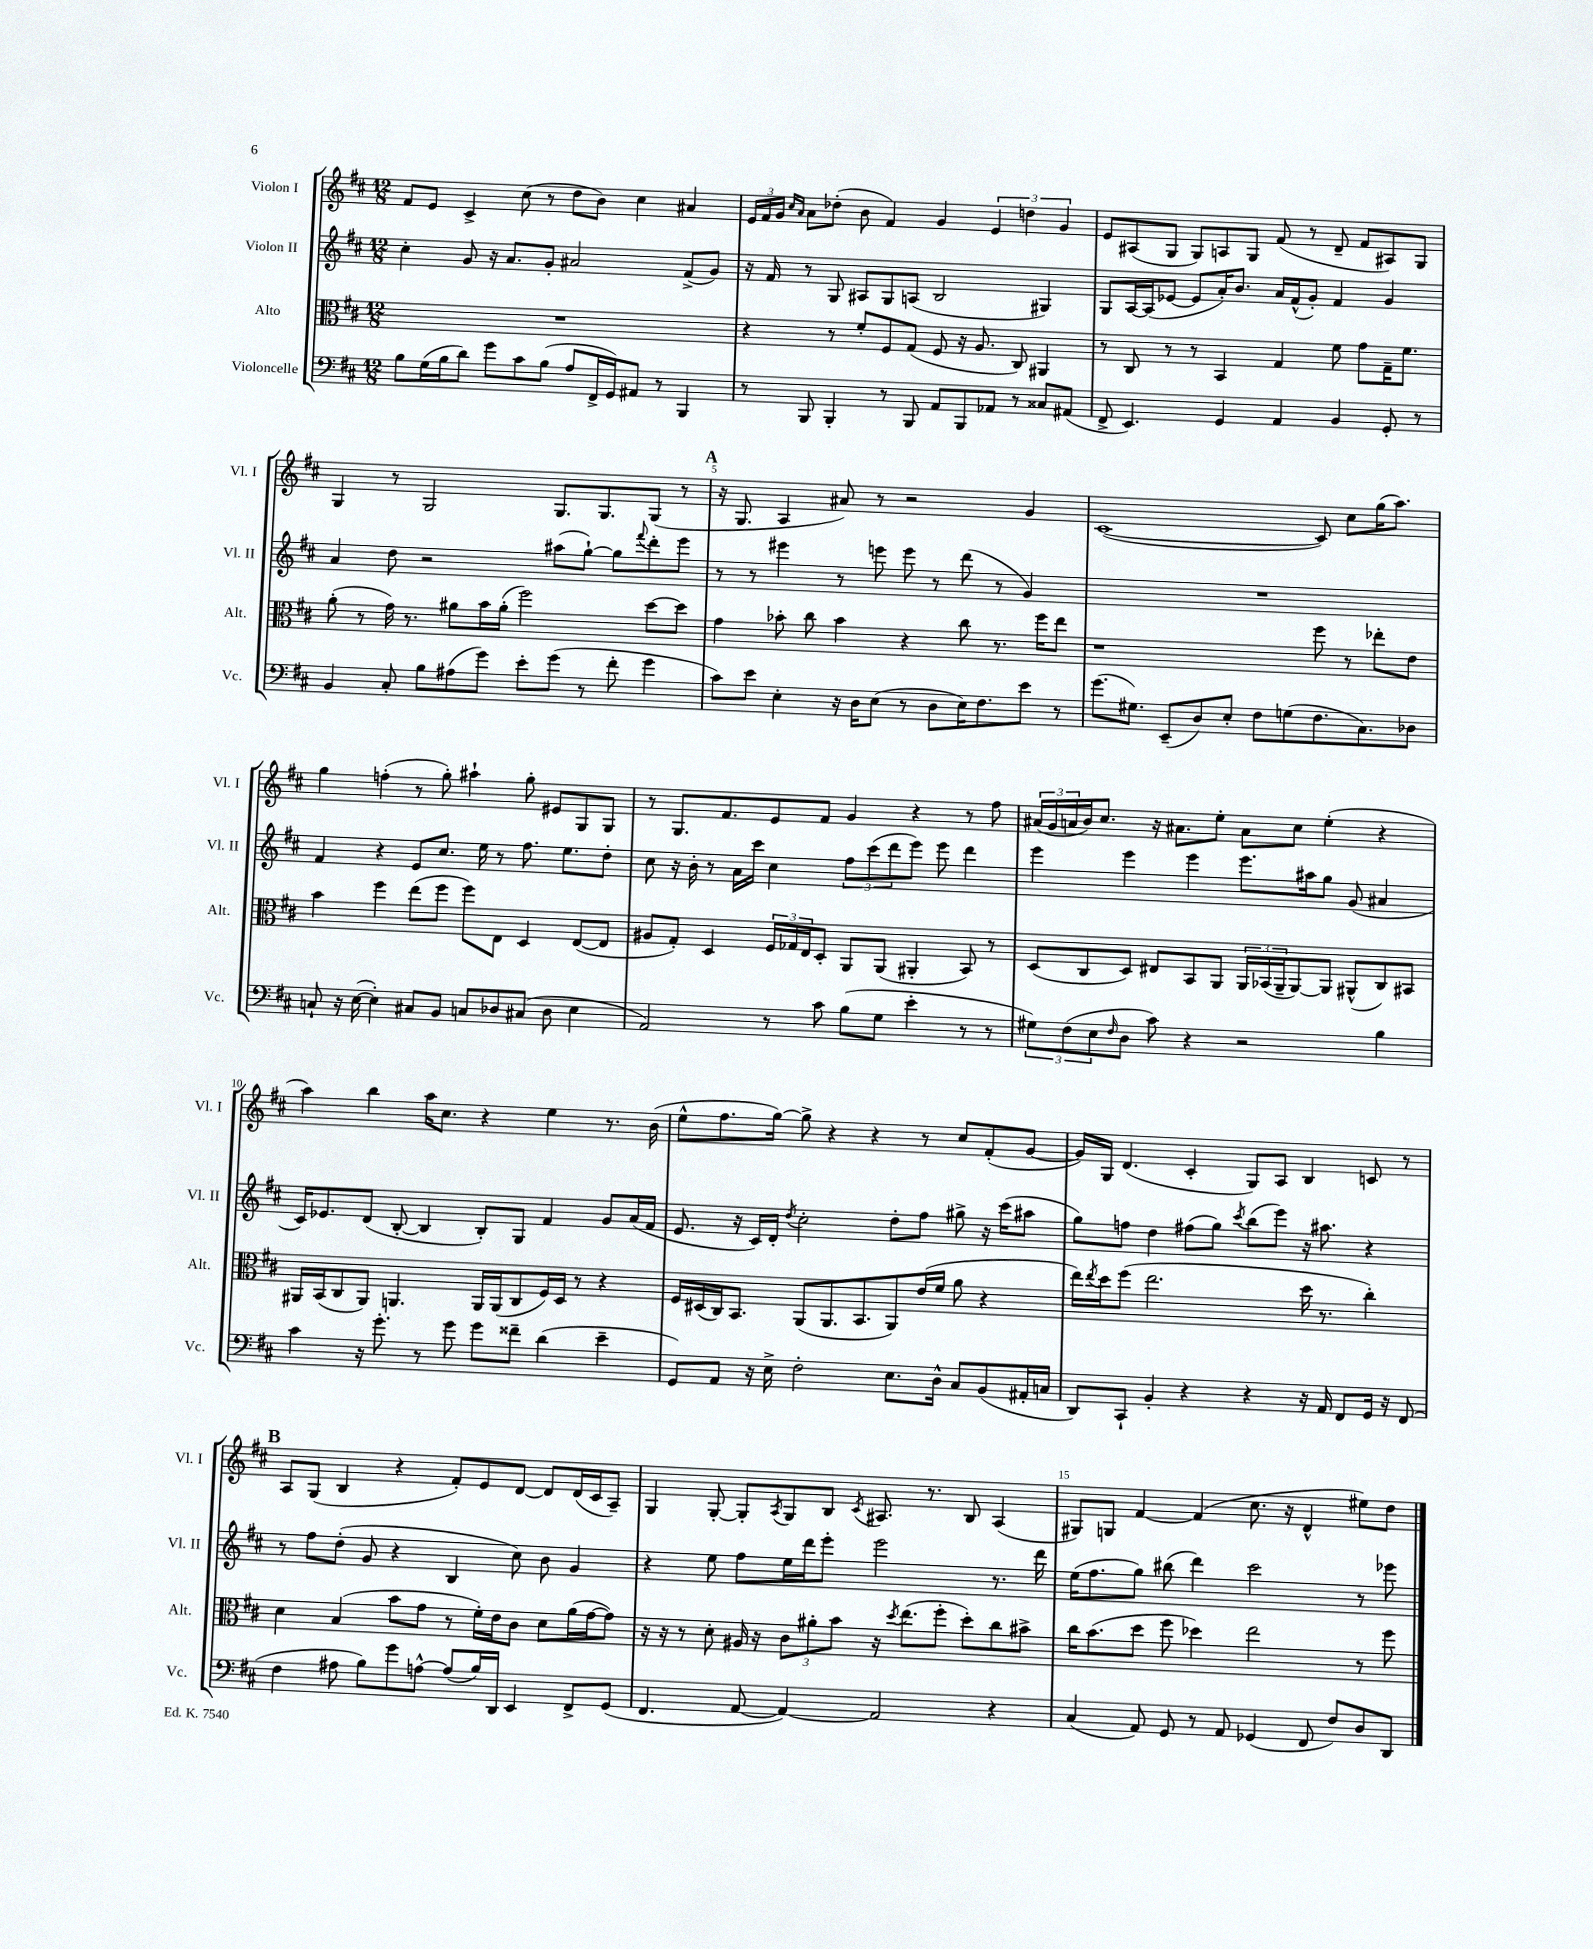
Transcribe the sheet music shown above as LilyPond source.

<<
\new StaffGroup <<
\new Staff = "s0" \with { instrumentName = "Violon I" shortInstrumentName = "Vl. I" } {
    \clef treble \key d \major \numericTimeSignature \time 12/8
    fis'8 e'8 cis'4-> cis''8( r8 d''8 b'8) cis''4 ais'4 |
    \tuplet 3/2 { e'16 fis'16 g'16 } \grace { cis''16 a'16 } a'8 des''8-.( b'8 fis'4) g'4 \tuplet 3/2 { e'4 d''4 g'4 } |
    e'8 ais8( g8 g8) a8 g8 fis'8( r8 d'8-- fis'8 ais8) g8 |
    g4 r8 g2 g8. g8. g8( r8 |
    \mark \markup { \bold "A" } r16 g8. a4 ais'8) r8 r2 g'4 |
    cis'1~( cis'8) cis''8 g''16( a''8.) |
    g''4 f''4-.( r8 g''8-.) ais''4-! g''8-. eis'8 g8 g8 |
    r8 g8. fis'8. e'8 fis'8 g'4 r4 r8 fis''8 |
    \tuplet 3/2 { ais'16( g'16 a'16 } b'16) cis''8. r16 ais'8. e''8-. ais'8 cis''8 e''4-.( r4 |
    a''4) b''4 a''16 cis''8. r4 e''4 r8. b'16( |
    e''8-^ fis''8. g''16~) g''8-> r4 r4 r8 cis''8 fis'8-.( g'8~ |
    g'16) g16 d'4.( cis'4-. g8) a8 b4 c'8 r8 |
    \mark \markup { \bold "B" } a8 g8( b4 r4 fis'8-.) e'8 d'8~ d'8 d'16( cis'16 a8--) |
    g4 g8~-. g8-. \acciaccatura { a8 } g8 b8 \acciaccatura { cis'8 } ais8. r8. b8 ais4( |
    gis8) g8 fis'4~ fis'4( cis''8. r16 d'4-^ eis''8) d''8 \bar "|." |
}
\new Staff = "s1" \with { instrumentName = "Violon II" shortInstrumentName = "Vl. II" } {
    \clef treble \key d \major \numericTimeSignature \time 12/8
    cis''4-. g'8 r16 a'8. g'8-. ais'2 fis'8->( g'8) |
    r16 fis'16 r8 g8 ais8 g8 a8( b2 gis4) |
    g8 a16~ a16( ees'8~ ees'8 a'16-.) b'8. a'16 fis'16-^( g'8-.) fis'4 g'4 |
    a'4 d''8 r2 ais''8( g''8~-!) g''8 \appoggiatura { fis'''8 } d'''8-. e'''8 |
    \mark \markup { \bold "A" } r8 r8 eis'''4 r8 e'''8 e'''8 r8 d'''8( r8 g'4) |
    R1. |
    fis'4 r4 e'8 cis''8. e''16 r8 fis''8. e''8. d''8-. |
    cis''8 r16 b'16-. r8 a'16 cis'''16 cis''4 \tuplet 3/2 { fis''8 cis'''8( d'''8 } e'''8) e'''8 d'''4 |
    e'''4 e'''4 e'''4 e'''8. ais''16 g''8 g'8( ais'4 |
    cis'16) ees'8. d'8( b8~-. b4 b8-.) g8 fis'4 g'8 a'16( fis'16 |
    e'8. r16 cis'16) d'16-. \acciaccatura { d''8 } cis''2-. d''8-. fis''8 gis''8-> r16 cis'''16( ais''8 |
    g''8) f''8 d''4 fis''8( g''8) \acciaccatura { cis'''8 } b''8( e'''8) r16 ais''8. r4 |
    \mark \markup { \bold "B" } r8 fis''8 d''8-.( g'8 r4 b4 cis''8) b'8 g'4 |
    r4 e''8 fis''8 e''16 d'''16 e'''8-. e'''2 r8. d'''16 |
    e''16( fis''8. g''8) bis''8( d'''4) cis'''2 r8 ees'''8 \bar "|." |
}
\new Staff = "s2" \with { instrumentName = "Alto" shortInstrumentName = "Alt." } {
    \clef alto \key d \major \numericTimeSignature \time 12/8
    R1. |
    r4 r8 fis'8-. fis8 g8( fis8 r16 a8. cis8) ais,4 |
    r8 cis8 r8 r8 b,4 g4 fis'8 g'8 g16-- fis'8. |
    a'8-.( r8 g'16) r8. ais'8 b'16 ais'16-.( fis''2) d''8~ d''8 |
    \mark \markup { \bold "A" } g'4 bes'8-. cis''8 bes'4 r4 cis''8 r8. fis''16 e''8 |
    r1 fis''8 r8 ees''8-. e'8 |
    b'4 fis''4 e''8( fis''8 fis''8) e8 d4 e8~( e8 |
    ais8 g8-.) d4 \tuplet 3/2 { fis16 ges16 e16 } d8-. a,8 a,8( ais,4-. b,8) r8 |
    d8( cis8 d8) eis8 b,8 a,8 \tuplet 3/2 { a,16 bes,16( a,16-- } a,8~) a,8 ais,8-^( cis8) bis,8 |
    ais,16 b,16( cis8 ais,8) a,4. a,16 a,16( cis8 fis16) d16 r8 r4 |
    fis16 dis16( cis16) b,8. a,8( a,8. b,8. a,8) e'16( fis'16 a'8 r4 |
    e''16) \acciaccatura { e''8 } d''16 fis''8( e''2. d''16 r8. cis''4-.) |
    \mark \markup { \bold "B" } d'4 b4( b'8 g'8 r8 fis'16-.) e'16 cis'8 d'8 a'16( g'16~ g'8) |
    r16 r16 r8 d'8-. ais16 r16 \tuplet 3/2 { cis'8 ais'8-. b'8 } r16 \acciaccatura { d''8 } e''8.( fis''8-. d''8-.) cis''8 bis'8-> |
    cis''16 b'8.( d''8 fis''8 des''4) e''2 r8 fis''8 \bar "|." |
}
\new Staff = "s3" \with { instrumentName = "Violoncelle" shortInstrumentName = "Vc." } {
    \clef bass \key d \major \numericTimeSignature \time 12/8
    b8 g16( b16 d'8) g'8 cis'8 b8( a8 fis,16-> g,16) ais,8 r8 b,,4 |
    r8 b,,8 b,,4-. r8 b,,8 a,8 b,,8 aes,8 r8 cisis8 ais,8( |
    fis,8-> e,4.) g,4 a,4 b,4 g,8-. r8 |
    b,4 cis8-. b8 ais8( g'8) e'8-. g'8( r8 fis'8-. g'4 |
    \mark \markup { \bold "A" } cis'8) e'8 e4-. r16 d16 e8( r8 d8 e16) fis8. e'8 r8 |
    g'8.( gis8.) e,8--( d8) e8-. fis8 g8( fis8. cis8.) des8 |
    c8-! r16 e16~( e4-.) cis8 b,8 c8 des8 cis8( des8 e4 |
    a,2) r8 cis'8 b8( g8 e'4-. r8 r8 |
    \tuplet 3/2 { gis8) fis8( e8 } \grace { fis16 } d8 cis'8) r4 r2 b4 |
    cis'4 r16 g'8.-. r8 g'8 g'8 fisis'8-- d'4( e'4-- |
    g,8) a,8 r16 e16-> fis2-. e8. d16-^ cis8 b,8( ais,16-. c16 |
    d,8) cis,8-! b,4-. r4 r4 r16 a,16 fis,8 g,16 r16 fis,8( |
    \mark \markup { \bold "B" } fis4 ais8 b8) g'8 a8~-^ a8( b16) d,16 e,4 fis,8-> g,8( |
    fis,4. a,8~ a,4~) a,2 r4 |
    cis4( a,8) g,8 r8 a,8 ges,4( fis,8 fis8) d8 d,8 \bar "|." |
}
>>
>>
\layout { \context { \Score \override BarNumber.break-visibility = ##(#f #t #t) barNumberVisibility = #(every-nth-bar-number-visible 5) } }
